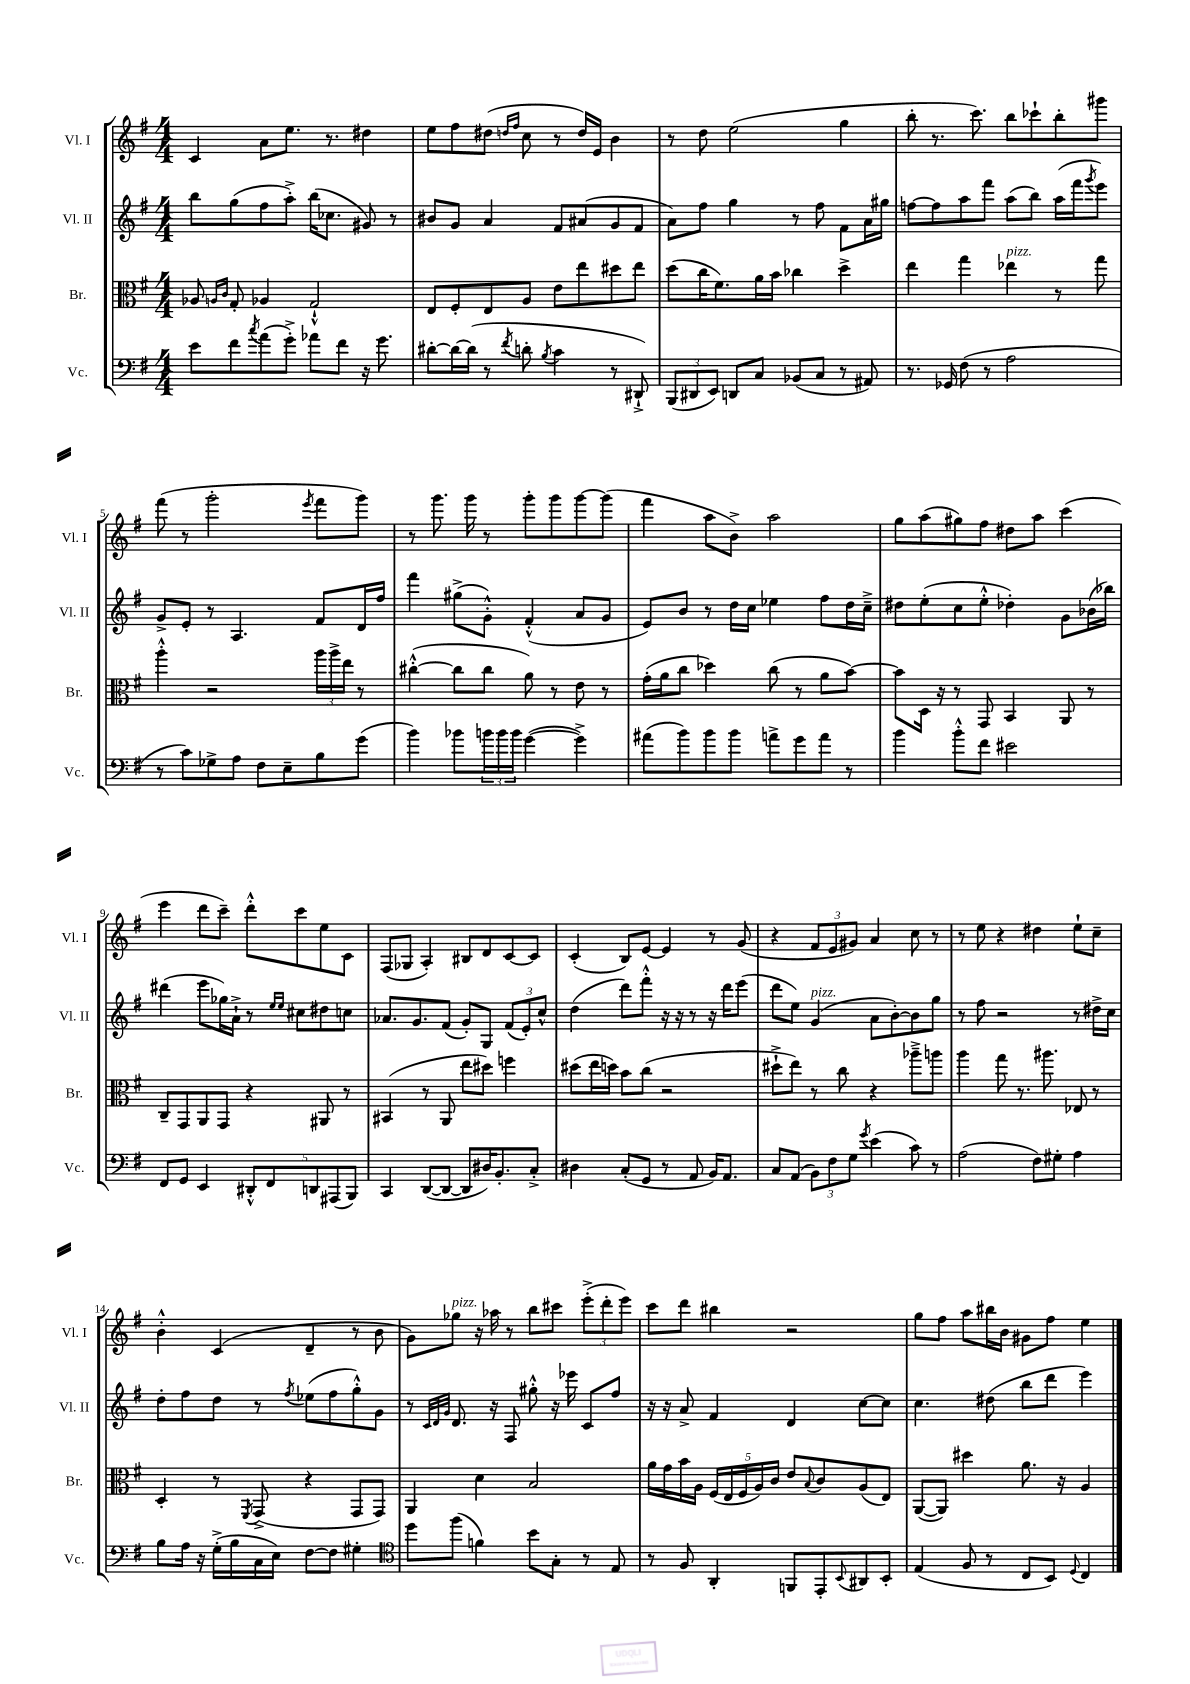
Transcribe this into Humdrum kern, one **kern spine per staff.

**kern	**kern	**kern	**kern
*staff4	*staff3	*staff2	*staff1
*clefF4	*clefC3	*clefG2	*clefG2
*k[f#]	*k[f#]	*k[f#]	*k[f#]
*M4/4	*M4/4	*M4/4	*M4/4
8e	8A-	8bb	4c
.	16qqA	.	.
.	16qqc	.	.
8f#	8G'	(8gg	.
8qcc	.	.	.
(8a	4A-	8ff#	8a
8g'^)	.	8aa'^)	8.ee
8a-	2G`^^	(16bb	.
.	.	8.cc-	8.r
8f#	.	.	.
16r	.	8g#)	4dd#
8.g	.	.	.
.	.	8r	.
=	=	=	=
[8d#'	8E	8b#	8ee
16d#_	8F#'	8g	8ff#
(16d#]	.	.	.
8r	8E	4a	(8dd#
.	.	.	16qqdd
8qf#	.	.	16qqff#
8d'	8A	.	8cc
8qB	.	.	.
4c	8e	8f#	8r
.	8ee	(8a#	16dd)
.	.	.	16e
8r	8dd#	8g	4b
8DD#`^)	8ee	8f#	.
=	=	=	=
(12BBB	(8dd	8a)	8r
12DD#	.	.	.
.	16cc	8ff#	8dd
12EE)	.	.	.
.	8.f#)	.	.
8DD	.	4gg	(2ee
8C	16a	.	.
.	16b	.	.
(8BB-	4cc-	8r	.
8C	.	8ff#	.
8r	4dd^	8f#	4gg
8AA#)	.	16a	.
.	.	16gg#	.
=	=	=	=
8.r	4ee	[8ff	8bb'
.	.	8ff]	8.r
16GG-	.	.	.
(8F#	4gg	8aa	.
.	.	.	8.ccc)
8r	.	8fff#	.
2A	4ee-	(8aa	8bb
.	.	8bb)	8ccc-`
.	8r	(16aa	8bb'
.	.	16fff#	.
.	.	8qggg	.
.	8gg	8eee)	8ggg#
=	=	=	=
8r	4aa'^^	8g^	(8fff#
8c)	.	8e'	8r
8G-^	2r	8r	2ggg'
8A	.	4.A	.
8F#	.	.	.
8E~	.	.	.
.	.	.	8qeee
8B	24aa	8f#	8fff#
.	24aa^	.	.
.	24ee	.	.
(8g	8r	16d	8ggg)
.	.	16ff#	.
=	=	=	=
4b)	([4cc#'^^	4fff#	8r
.	.	.	8.ggg
8b-	8cc#]	(8gg#^	.
.	.	.	16ggg
24b	8cc#	8g'^^)	8r
24b	.	.	.
24b	.	.	.
([4g	8a)	(4f#'^^	8ggg'
.	8r	.	8ggg
4g^])	8e	8a	[8ggg
.	8r	8g	(8ggg]
=	=	=	=
(8a#	(16g'	8e)	4fff#
.	16a	.	.
8b)	8cc	8b	.
8b	4dd-)	8r	8aa
8b	.	16dd	8b^)
.	.	16cc	.
8a^	(8cc	4ee-	2aa
8g	8r	.	.
8a	8a	8ff#	.
8r	[8b)	16dd	.
.	.	16cc~^	.
=	=	=	=
4b	8b]	8dd#	8gg
.	16D	(8ee'	(8aa
.	16r	.	.
8b'^^	8r	8cc	8gg#)
8f#	8GG	8ee'^^	8ff#
2e#	4BB	4dd-')	8dd#
.	.	.	8aa
.	8AA	8g	(4ccc
.	8r	(16b-	.
.	.	16bb-)	.
=	=	=	=
8FF#	8C~	(4ddd#	4eee
8GG	8GG	.	.
4EE	8AA	8eee	8ddd
.	8GG	16gg-)	8ccc~)
.	.	16a`^	.
10DD#'^^	4r	8r	8ddd'^^
10FF#	.	.	.
.	.	16qqee	.
.	.	16qqee	.
.	.	8cc#	8ccc
10DD	.	.	.
.	8AA#	8dd#	8ee
(10AAA#	.	.	.
.	8r	8cc	8c
10BBB)	.	.	.
=	=	=	=
4CC	(4BB#	8.a-	(8F#
.	.	.	8G-
.	.	8.g	.
([8DD	8r	.	4A')
8DD_	8AA	(8f#	.
8DD]	8ee	8g')	8B#
16D#)	8dd#)	8G	8d
8.BB'	.	.	.
.	4ff	(12f#	[8c
.	.	12e')	.
8C'^	.	.	8c]
.	.	12cc^^	.
=	=	=	=
4D#	(8dd#	(4dd	(4c'
.	16ee	.	.
.	16dd)	.	.
(8C'	8b	8ddd)	8B)
8GG	(8cc	8fff#'^^	[8e
8r	2r	16r	4e]
.	.	16r	.
8AA	.	8r	.
16BB)	.	16r	8r
8.AA	.	16ddd	.
.	.	(8eee	(8g
=	=	=	=
8C	8dd#`^	8ddd	4r
(8AA	8ee)	8ee)	.
12BB)	8r	(4g	12f#
12F#	.	.	12e
.	8cc	.	.
12G	.	.	12g#)
8qg	.	.	.
(4e	4r	8a	4a
.	.	[8b')	.
8c)	8aa-~^	8b]	8cc
8r	8aa	8gg	8r
=	=	=	=
(2A	4aa	8r	8r
.	.	8ff#	8ee
.	8gg	2r	4r
.	8.r	.	.
8F#)	.	.	4dd#
.	8.aa#	.	.
8G#'	.	.	.
4A	8E-	8r	8ee`
.	8r	16dd#^	8cc~
.	.	16cc	.
=	=	=	=
8B	4D'	8dd'	4b'^^
16A	.	8ff#	.
16r	.	.	.
(16G'^	8r	8dd	(4c
16B	.	.	.
.	8qFF#	.	.
16C	(8GG^	8r	.
16E)	.	.	.
.	.	8qff#	.
[8F#	4r	(8ee-	4d~
8F#]	.	8ff#	.
4G#'	8GG	8gg'^^)	8r
.	8GG)	8g	8b
=	=	=	=
*clefC4	*	*	*
8dd	4AA	8r	8g)
.	.	32qqc	.
.	.	32qqd	.
.	.	32qqg	.
(8ff#	.	8.d	8gg-
4f)	4d	.	16r
.	.	16r	16aa-
.	.	8F#	8r
8b	2B	8gg#'^^	8bb
8G'	.	16r	8ccc#
.	.	16eee-	.
8r	.	8c	(12eee'^
.	.	.	12ddd'
8E	.	8ff#	.
.	.	.	12eee)
=	=	=	=
8r	16a	16r	8ccc
.	16g	16r	.
8F#	16b	8a^	8ddd
.	16A	.	.
4AA'	(20F#	4f#	4bb#
.	20E	.	.
.	20F#	.	.
.	20A)	.	.
.	20c	.	.
8FF	8e	4d	2r
.	8qqB	.	.
8EE'	8c	.	.
8qqBB	.	.	.
8AA#	(8A	[8cc	.
8BB'	8E)	8cc]	.
=	=	=	=
(4E	([8AA	4.cc	8gg
.	8AA])	.	8ff#
8F#	4dd#	.	8aa
8r	.	(8dd#	16bb#
.	.	.	16b
8C	8.a	8bb	8g#
8BB)	.	8ddd	8ff#
.	16r	.	.
8qqD	.	.	.
4C	4A	4eee)	4ee
==	==	==	==
*-	*-	*-	*-
